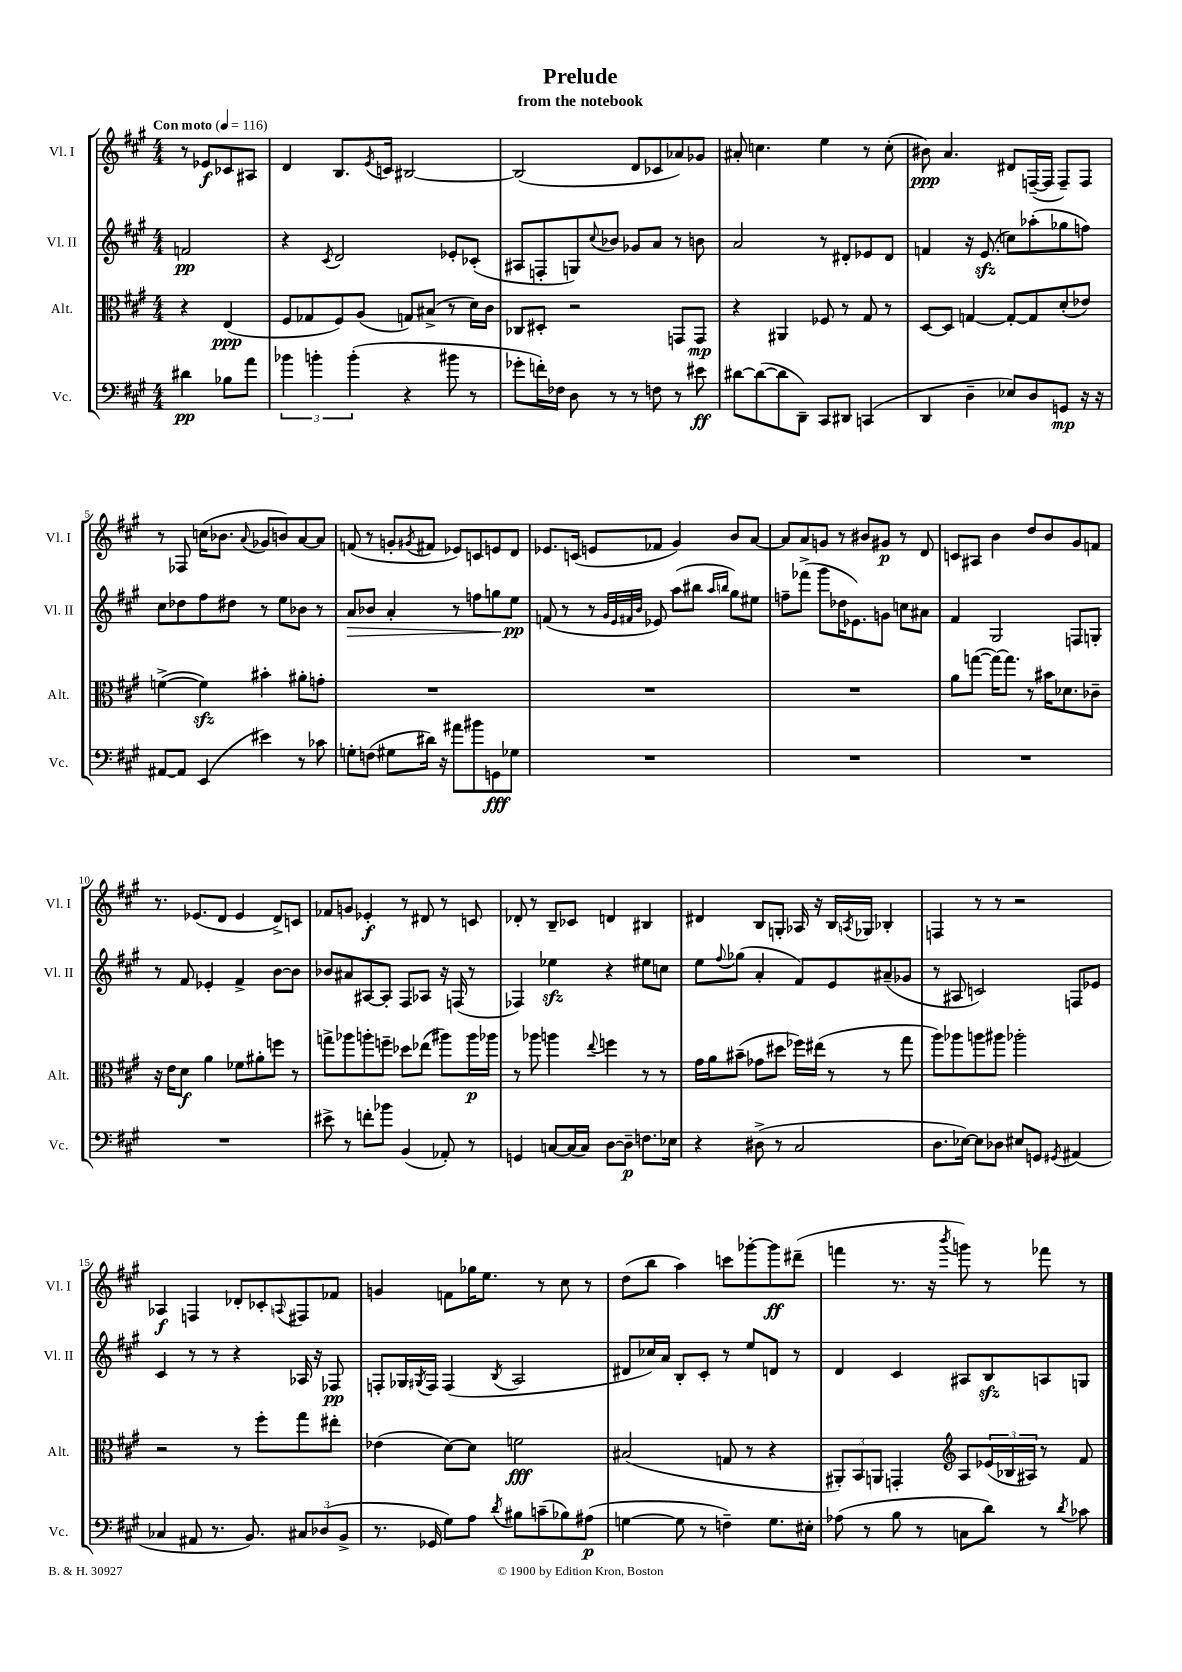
\header { title = "Prelude" subtitle = "from the notebook" }
<<
\new StaffGroup <<
\new Staff = "s0" \with { instrumentName = "Vl. I" shortInstrumentName = "Vl. I" } {
    \clef treble \key a \major \numericTimeSignature \time 4/4 \partial 2 \tempo "Con moto" 4 = 116
    r8 ees'8\f ces'8 ais8 |
    d'4 b8. \acciaccatura { e'8 } c'16 bis2~ |
    bis2( d'8 ces'8 aes'8) ges'8 |
    ais'8-. c''4. e''4 r8 c''8-.( |
    bis'8\ppp) a'4. dis'8 f16~--( f16 f8--) f8 |
    r8 fes8 c''16( bes'8. \appoggiatura { a'8 } ges'8 b'8) a'8~ a'8 |
    f'8( r8 g'8-. \acciaccatura { gis'8 } fis'8 ees'8) c'8 e'8 d'8 |
    ees'8. c'16( e'8 fes'8 gis'4) b'8 a'8~ |
    a'8 a'8 g'8 r8 bis'8 gis'8\p r8 d'8 |
    c'8 ais8 b'4 d''8 b'8 gis'8 f'8 |
    r8. ees'8.( d'8 ees'4 d'8->) c'8 |
    fes'8 g'8 ees'4-.\f r8 dis'8 r8 c'8 |
    des'8-. r8 b8-- ces'8 d'4 bis4 |
    dis'4 b8 g8-. aes16 r16 b16 \acciaccatura { a8 } ges16 bes4-. |
    f4 r8 r8 r2 |
    aes4\f f4 des'8-. ces'8-. \appoggiatura { a8 } fis8 fes'8 |
    g'4 f'8 ges''16 e''8. r8 cis''8 r8 |
    d''8( b''8 a''4) c'''8 ges'''8~-. ges'''8\ff dis'''8--( |
    f'''4 r8. r16 \acciaccatura { b'''8 } g'''8) r8 fes'''8 r8 \bar "|." |
}
\new Staff = "s1" \with { instrumentName = "Vl. II" shortInstrumentName = "Vl. II" } {
    \clef treble \key a \major \numericTimeSignature \time 4/4 \partial 2
    f'2\pp |
    r4 \acciaccatura { cis'8 } d'2 ees'8-. ces'8-.( |
    ais8 f8-. g8) \appoggiatura { cis''8 } bes'8 ges'8 a'8 r8 b'8 |
    a'2 r8 dis'8-. ees'8 dis'8 |
    f'4 r16 e'8.\sfz( c''8) aes''8-.( ges''8 f''8) |
    cis''8 des''8 fis''8 dis''8 r8 e''8 bes'8 r8 |
    a'8\> bes'8 a'4-. r8 f''8 g''8\! e''8\pp |
    f'8( r8 r8 \grace { gis'32 e'32 fis'32 b'32 } ees'8) a''8( bis''8 \grace { a''16 b''16 } gis''8) eis''8 |
    f''8-- fes'''8->( gis'''8 des''16 ees'8.) g'8 c''8 ais'8 |
    fis'4 gis2 f8 g8-. |
    r8 fis'8 ees'4-. fis'4-> b'8~ b'8 |
    bes'8 ais'8 ais8~ ais8-. fis8 aes8 r16 f16( r8 |
    fes4) ees''4\sfz r4 eis''8 c''8 |
    e''8 \appoggiatura { fis''8 } ges''8( a'4-. fis'8) e'8 ais'8--( ges'8 |
    r8 ais8 c'2) f8 ees'8 |
    cis'4 r8 r8 r4 aes16 r16 fes8\pp |
    f8-. ges16 \acciaccatura { gis8 } f16 f4( \acciaccatura { b8 } a2 |
    dis'8 ces''16) a'16 b8-. cis'8-. r8 e''8 d'8 r8 |
    d'4 cis'4 ais8 b8\sfz a8 g8 \bar "|." |
}
\new Staff = "s2" \with { instrumentName = "Alt." shortInstrumentName = "Alt." } {
    \clef alto \key a \major \numericTimeSignature \time 4/4 \partial 2
    r4 e4\ppp( |
    fis8 ges8 fis8) a8( g8) bis8->( r8 d'16) cis'16 |
    ces8 dis8-. r2 g,8 g,8\mp |
    r4 ais,4 fes8 r8 gis8 r8 |
    d8~ d8 g4~ g8~-. g8 d'8-.( ees'8) |
    f'4~->( f'4\sfz) bis'4-. ais'8-. g'8-. |
    R1 |
    R1 |
    R1 |
    a'8 g''8~( g''16~) g''8. r8 bis'16 des'8. ces'8-- |
    r16 e'16 d'8\f a'4 fes'8 ais'8-. f''8 r8 |
    g''8-> aes''8 a''8-. f''8-- des''8 ees''8( ais''8) ais''16\p aes''16 |
    r8 aes''8 a''4 \appoggiatura { e''8 } f''4 r8 r8 |
    gis'16 a'16 bis'8--( ges'8 dis''8 fes''16) eis''16( r8 r8 gis''8 |
    a''8) aes''8 a''8 ais''8 aes''2-. |
    r2 r8 fis''8-. gis''8 eis''8-. |
    ees'4( d'8~) d'8 f'2\fff |
    bis2( g8 r8 r4 |
    \tuplet 3/2 { ais,8-.) b,8 a,8 } g,4-. \clef treble a8 \tuplet 3/2 { ees'16( bes16 ais16) } r8 fis'8 \bar "|." |
}
\new Staff = "s3" \with { instrumentName = "Vc." shortInstrumentName = "Vc." } {
    \clef bass \key a \major \numericTimeSignature \time 4/4 \partial 2
    dis'4\pp bes8 a'8 |
    \tuplet 3/2 { bes'4 b'4-. b'4-.( } r4 bis'8 r8 |
    ges'8-. f'16-.) fes16 d8 r8 r8 f8 r8 eis'8\ff |
    dis'8~ dis'8~( dis'8 d,8--) cis,8 dis,8 c,4( |
    d,4 d4-- ees8) d8 g,8\mp r16 r16 |
    ais,8~ ais,8 e,4( eis'4) r8 ces'8 |
    g8-. f8( gis8 dis'16) r16 ais'8 bis'8 g,8\fff ges8 |
    R1 |
    R1 |
    R1 |
    R1 |
    eis'8-> r8 f'8-. bes'8 b,4( aes,8-.) r8 |
    g,4 c8~ c16( c16) d8~ d8--\p f8. ees16 |
    r4 dis8->( r8 cis2 |
    d8. ees16~) ees8 des8 eis8 g,8 \acciaccatura { gis,8 } ais,4( |
    ces4 ais,8 r8. b,8.) \tuplet 3/2 { cis8 des8( b,8-> } |
    r8. ges,16 gis8) a8 \acciaccatura { d'8 } bis8 c'8--( bes8) ais8\p( |
    g4~ g8 r8 f4--) g8. eis16-. |
    aes8( r8 b8 r8 c8 d'8) r8 \acciaccatura { d'8 } ces'8 \bar "|." |
}
>>
>>
